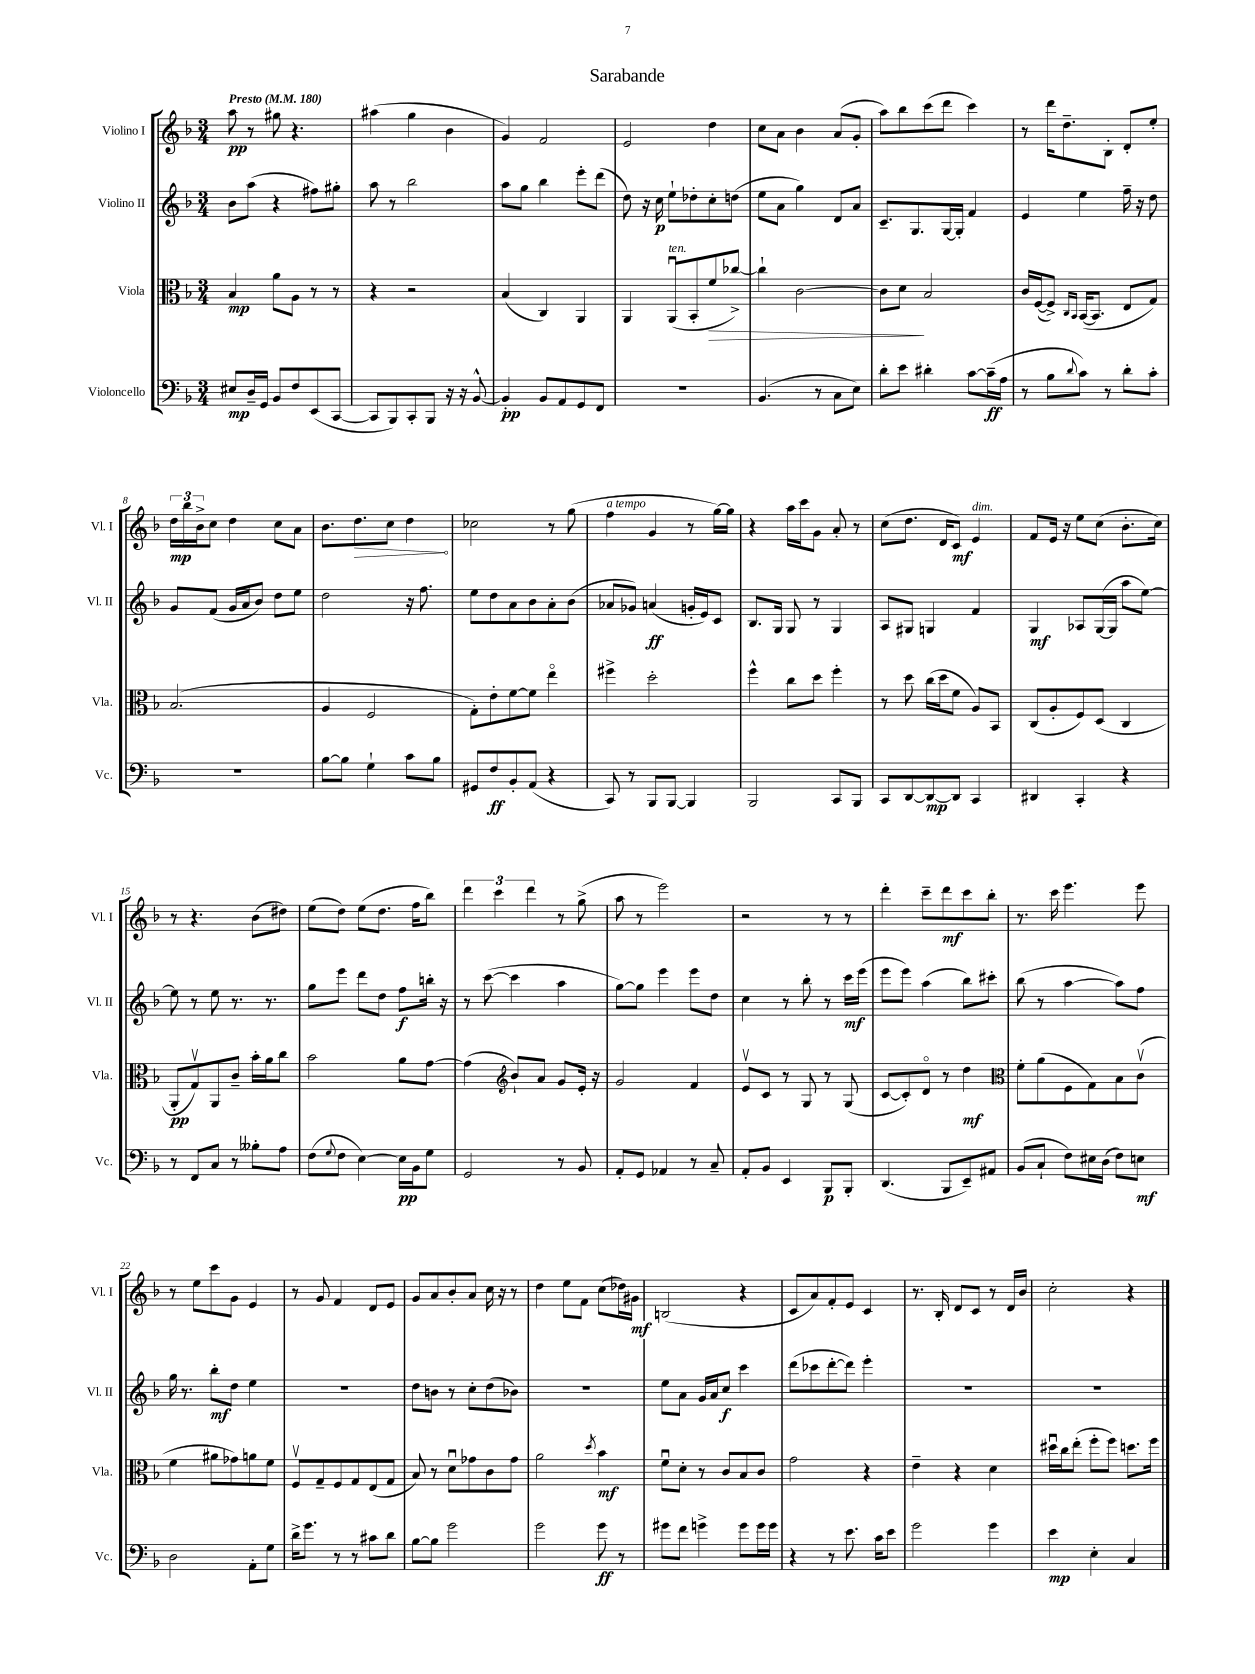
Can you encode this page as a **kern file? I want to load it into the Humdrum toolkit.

**kern	**dynam	**kern	**dynam	**kern	**dynam	**kern	**dynam
*part4	*part4	*part3	*part3	*part2	*part2	*part1	*part1
*staff4	*staff4	*staff3	*staff3	*staff2	*staff2	*staff1	*staff1
*I"Violoncello	*	*I"Viola	*	*I"Violino II	*	*I"Violino I	*
*I'Vc.	*	*I'Vla.	*	*I'Vl. II	*	*I'Vl. I	*
*clefF4	*	*clefC3	*	*clefG2	*	*clefG2	*
*k[b-]	*	*k[b-]	*	*k[b-]	*	*k[b-]	*
*M3/4	*	*M3/4	*	*M3/4	*	*M3/4	*
*MM180	*	*MM180	*	*MM180	*	*MM180	*
=1	=1	=1	=1	=1	=1	=1	=1
!	!	!	!	!	!	!LO:TX:a:B:t=Presto	!
8E#X/L	mp	4B-/	mp	8b-\L	.	8aa\	pp
16D~/L	.	.	.	(8aa\J	.	8r	.
16GG/JJ	.	.	.	.	.	.	.
8BB-/L	.	8a\L	.	4r	.	8gg#X\	.
8F/	.	8A\J	.	.	.	4.r	.
(8EE/	.	8r	.	8ff#X\L)	.	.	.
[8CC/J	.	8r	.	8gg#X'\J	.	.	.
=2	=2	=2	=2	=2	=2	=2	=2
8CC/L]	.	4r	.	8aa\	.	(4aa#X\	.
8BBB-/)	.	.	.	8r	.	.	.
8CC'/	.	2r	.	2bb-\	.	4gg\	.
8BBB-/J	.	.	.	.	.	.	.
16r	.	.	.	.	.	4b-\	.
16r	.	.	.	.	.	.	.
[8BB-^^/	.	.	.	.	.	.	.
=3	=3	=3	=3	=3	=3	=3	=3
4BB-'/]	pp	(4B-/	.	8aa\L	.	4g/)	.
.	.	.	.	8gg\J	.	.	.
8BB-/L	.	4C/)	.	4bb-\	.	2f/	.
8AA/	.	.	.	.	.	.	.
8GG/	.	4AA/	.	8eee'\L	.	.	.
8FF/J	.	.	.	(8ddd\J	.	.	.
=4	=4	=4	=4	=4	=4	=4	=4
2.r	.	4AA/	.	8dd\)	.	2e/	.
.	.	.	.	16r	.	.	.
.	.	.	.	16cc\	p	.	.
!	!	!LO:TX:a:i:t=ten.	!	!	!	!	!
.	.	(8AAu/L	.	8ee`\L	.	.	.
.	.	8BB-'/	.	8dd-X'\	.	.	.
!	!	!	!LO:HP:b	!	!	!	!
.	.	8f/	>	8cc'\	.	4dd\	.
.	.	[8cc-X^/J)	.	(8ddn\J	.	.	.
=5	=5	=5	=5	=5	=5	=5	=5
(4.BB-/	.	4cc-`\]	.	8ee\L	.	8cc\L	.
.	.	.	.	8a\J	.	8a\J	.
.	.	[2c\	.	4gg\)	.	4b-\	.
8r	.	.	.	.	.	.	.
8C\L	.	.	.	8d/L	.	(8a/L	.
8E\J)	.	.	.	8a/J	.	8g'/J	.
=6	=6	=6	=6	=6	=6	=6	=6
8d'\L	.	8c\L]	.	8.c~/L	.	8aa\L)	.
8e\J	.	8d\J	.	.	.	8bb-\	.
.	.	.	.	8.G/	.	.	.
4d#X'\	.	2B-/	]	.	.	(8ccc\	.
.	.	.	.	[16G/L	.	8ddd\J	.
.	.	.	.	16G'/JJ]	.	.	.
[8c\L	.	.	.	4f/	.	4ccc\)	.
(16c~\L]	ff	.	.	.	.	.	.
16A\JJ	.	.	.	.	.	.	.
=7	=7	=7	=7	=7	=7	=7	=7
8r	.	16c/LL	.	4e/	.	8r	.
.	.	([16F/J	.	.	.	.	.
8B-\L	.	8F^/J])	.	.	.	16ddd\KL	.
.	.	.	.	.	.	8.dd~\	.
.	.	16qqC/LL	.	.	.	.	.
8qqd/	.	16qqBB-/JJ	.	.	.	.	.
8c\J)	.	([16BB-/KL	.	4ee\	.	.	.
.	.	8.BB-/J]	.	.	.	.	.
8r	.	.	.	.	.	8B-'\J	.
8d'\L	.	8E/L	.	16ff~\	.	8d'/L	.
.	.	.	.	16r	.	.	.
8c'\J	.	8G/J)	.	8dd\	.	8ee'/J	.
!!LO:LB:g=z
=8	=8	=8	=8	=8	=8	=8	=8
2.r	.	(2.B-/	.	8g/L	.	24dd\LL	mp
.	.	.	.	.	.	24bb-\	.
.	.	.	.	.	.	24b-^\J	.
.	.	.	.	(8f/J	.	8cc\J	.
.	.	.	.	16g/LL	.	4dd\	.
.	.	.	.	16a/J	.	.	.
.	.	.	.	8b-/J)	.	.	.
.	.	.	.	8dd\L	.	8cc\L	.
.	.	.	.	8ee\J	.	8a\J	.
=9	=9	=9	=9	=9	=9	=9	=9
[8B-\L	.	4A/	.	2dd\	.	8.b-\L	.
8B-\J]	.	.	.	.	.	.	.
!	!	!	!	!	!	!	!LO:HP:b
.	.	.	.	.	.	8.dd\	>
4G`\	.	2F/	.	.	.	.	.
.	.	.	.	.	.	8cc\J	.
8c\L	.	.	.	16r	.	4dd\	.
.	.	.	.	8.ff\	.	.	.
8B-\J	.	.	.	.	.	.	.
.	.	.	.	.	.	.	]
=10	=10	=10	=10	=10	=10	=10	=10
8GG#X/L	.	8G'\L)	.	8ee\L	.	2cc-X\	.
8F/	ff	8e'\	.	8dd\	.	.	.
8BB-'/	.	[8f\	.	8a\	.	.	.
(8AA/J	.	8f\J]	.	8b-\	.	.	.
4r	.	4ee\	.	8a'\	.	8r	.
.	.	.	.	(8b-\J	.	(8gg\	.
=11	=11	=11	=11	=11	=11	=11	=11
!	!	!	!	!	!	!LO:TX:a:i:t=a tempo	!
8CC/)	.	4ff#X^\	.	8a-X/L	.	4ff\	.
8r	.	.	.	8g-X/J)	.	.	.
8BBB-/L	.	2dd'\	.	(4an/	ff	4g/	.
[8BBB-/J	.	.	.	.	.	.	.
4BBB-/]	.	.	.	16gn'/LL	.	8r	.
.	.	.	.	16e/J)	.	.	.
.	.	.	.	8c/J	.	[16gg\LL)	.
.	.	.	.	.	.	16gg\JJ]	.
=12	=12	=12	=12	=12	=12	=12	=12
2BBB-/	.	4ff^^\	.	8.B-/L	.	4r	.
.	.	.	.	16G/Jk	.	.	.
.	.	8cc\L	.	8G/	.	16aa\LL	.
.	.	.	.	.	.	16ccc\J	.
.	.	8dd\J	.	8r	.	8g\J	.
8CC/L	.	4ff'\	.	4G/	.	8a'/	.
8BBB-/J	.	.	.	.	.	8r	.
=13	=13	=13	=13	=13	=13	=13	=13
8CC/L	.	8r	.	8A/L	.	(8cc\L	.
[8DD/	.	8dd\	.	8G#X/J	.	8.dd\J	.
8DD/_	mp	(16cc\LL	.	4Gn/	.	.	.
.	.	16dd\J	.	.	.	16d/KL	.
8DD/J]	.	8f\J	.	.	.	8c/J)	mf
!	!	!	!	!	!	!LO:TX:a:i:t=dim.	!
4CC/	.	8A/L)	.	4f/	.	4e/	.
.	.	8BB-/J	.	.	.	.	.
=14	=14	=14	=14	=14	=14	=14	=14
4DD#X/	.	(8C/L	.	4G/	mf	8f/L	.
.	.	8A'/	.	.	.	16e/Jk	.
.	.	.	.	.	.	16r	.
4CC'/	.	8F/)	.	8A-X/L	.	8ee\L	.
.	.	(8D/J	.	([16G/L	.	(8cc\J	.
.	.	.	.	16G/JJ]	.	.	.
4r	.	4C/	.	8aa\L	.	8.b-'\L	.
.	.	.	.	[8ee\J)	.	.	.
.	.	.	.	.	.	16cc\Jk)	.
!!LO:LB:g=z
=15	=15	=15	=15	=15	=15	=15	=15
8r	.	8AA'/L	pp	8ee\]	.	8r	.
8FF/L	.	8Gv/)	.	8r	.	4.r	.
8C/J	.	8AA/	.	8ee\	.	.	.
8r	.	8c~/J	.	8.r	.	.	.
8B--X'\L	.	16b-'\LL	.	.	.	(8b-\L	.
.	.	16a\J	.	8.r	.	.	.
8A\J	.	8cc\J	.	.	.	8dd#X\J)	.
=16	=16	=16	=16	=16	=16	=16	=16
(8F\L	.	2b-\	.	8gg\L	.	(8ee\L	.
8qqG/	.	.	.	.	.	.	.
8F\J	.	.	.	8eee\J	.	8dd\J)	.
[4E\)	.	.	.	8ddd\L	.	(8ee\L	.
.	.	.	.	8dd\J	.	8.dd\J	.
16E\LL]	pp	8a\L	.	8ff\L	f	.	.
16BB-\J	.	.	.	.	.	16ff\KL	.
8G\J	.	[8g\J	.	16bbn'\Jk	.	8bb-\J)	.
.	.	.	.	16r	.	.	.
=17	=17	=17	=17	=17	=17	=17	=17
2GG/	.	(4g\]	.	8r	.	6ddd\	.
.	.	.	.	([8ccc\	.	.	.
.	.	.	.	.	.	6ccc\	.
*	*	*clefG2	*	*	*	*	*
.	.	8b-`/L)	.	4ccc\]	.	.	.
.	.	.	.	.	.	6ddd\	.
.	.	8a/J	.	.	.	.	.
8r	.	8g/L	.	4aa\	.	8r	.
8BB-/	.	16e'/Jk	.	.	.	(8gg^\	.
.	.	16r	.	.	.	.	.
=18	=18	=18	=18	=18	=18	=18	=18
8AA'/L	.	2g/	.	[8gg\L)	.	8aa\	.
8GG/J	.	.	.	8gg\J]	.	8r	.
4AA-X/	.	.	.	4eee\	.	2eee\)	.
8r	.	4f/	.	8eee\L	.	.	.
8C~/	.	.	.	8dd\J	.	.	.
=19	=19	=19	=19	=19	=19	=19	=19
8AA'/L	.	8ev/L	.	4cc\	.	2r	.
8BB-/J	.	8c/J	.	.	.	.	.
4EE/	.	8r	.	8r	.	.	.
.	.	8G/	.	8bb-'\	.	.	.
8BBB-/L	p	8r	.	8r	.	8r	.
8BBB-'/J	.	(8G/	.	16ccc\LL	mf	8r	.
.	.	.	.	(16eee\JJ	.	.	.
=20	=20	=20	=20	=20	=20	=20	=20
(4.DD/	.	[8c/L	.	8eee\L	.	4ddd'\	.
.	.	8c'/])	.	8eee\J)	.	.	.
.	.	8d/J	.	(4aa\	.	8ccc~\L	.
8BBB-/L	.	8r	.	.	.	8ddd\	mf
8EE~/)	.	4dd\	mf	8bb-\L)	.	8ccc\	.
8AA#X/J	.	.	.	8ccc#X'\J	.	8bb-'\J	.
=21	=21	=21	=21	=21	=21	=21	=21
*	*	*clefC3	*	*	*	*	*
(8BB-/L	.	8f'\L	.	(8bb-\	.	8.r	.
8C`/J	.	(8a\	.	8r	.	.	.
.	.	.	.	.	.	16ccc\	.
8F\L)	.	8F\	.	[4aa\	.	4.eee\	.
16E#X\L	.	8G\)	.	.	.	.	.
(16D\JJ	.	.	.	.	.	.	.
8F\L)	.	8B-\	.	8aa\L])	.	.	.
8En\J	mf	(8cv\J	.	8ff\J	.	8eee\	.
!!LO:LB:g=z
=22	=22	=22	=22	=22	=22	=22	=22
2D\	.	4f\	.	16gg\	.	8r	.
.	.	.	.	8.r	.	.	.
.	.	.	.	.	.	8ee\L	.
.	.	8a#X\L	.	8bb-'\L	mf	8ccc\	.
.	.	8g-X\)	.	8dd\J	.	8g\J	.
8AA'\L	.	8an\	.	4ee\	.	4e/	.
8G\J	.	8f\J	.	.	.	.	.
=23	=23	=23	=23	=23	=23	=23	=23
16d^\KL	.	8Fv/L	.	2.r	.	8r	.
8.g\J	.	.	.	.	.	.	.
.	.	8G~/	.	.	.	8g/	.
8r	.	8F/	.	.	.	4f/	.
8r	.	8G/	.	.	.	.	.
8c#X\L	.	(8E/	.	.	.	8d/L	.
8d\J	.	8G/J	.	.	.	8e/J	.
=24	=24	=24	=24	=24	=24	=24	=24
[8B-\L	.	8B-/)	.	8dd\L	.	8g/L	.
8B-\J]	.	8r	.	8bn\J	.	8a/	.
2g\	.	8du\L	.	8r	.	8b-'/	.
.	.	8g-X\	.	8cc'\L	.	8a/J	.
.	.	8c\	.	(8dd\	.	16cc\	.
.	.	.	.	.	.	16r	.
.	.	8g-\J	.	8b-X\J)	.	8r	.
=25	=25	=25	=25	=25	=25	=25	=25
2g\	.	2a\	.	2.r	.	4dd\	.
.	.	.	.	.	.	8ee\L	.
.	.	.	.	.	.	8f\J	.
.	.	8qdd/	.	.	.	.	.
8g\	ff	4b-\	mf	.	.	(8cc\L	.
8r	.	.	.	.	.	16dd-X\L)	.
.	.	.	.	.	.	16g#X\JJ	mf
=26	=26	=26	=26	=26	=26	=26	=26
8g#X\L	.	8fu\L	.	8ee\L	.	(2Bn/	.
8f\J	.	8d'\J	.	8a\J	.	.	.
4gn^\	.	8r	.	16g/LL	.	.	.
.	.	.	.	16a/J	.	.	.
.	.	8c/L	.	8cc/J	f	.	.
8g\L	.	8B-/	.	4ccc\	.	4r	.
16g\L	.	8c/J	.	.	.	.	.
16g\JJ	.	.	.	.	.	.	.
=27	=27	=27	=27	=27	=27	=27	=27
4r	.	2g\	.	(8ddd\L	.	8c/L	.
.	.	.	.	8ccc-X\	.	8a/)	.
8r	.	.	.	[8ddd'\	.	8f'/	.
8.e\	.	.	.	8ddd\J])	.	8e/J	.
.	.	4r	.	4eee'\	.	4c/	.
16c\KL	.	.	.	.	.	.	.
8e\J	.	.	.	.	.	.	.
=28	=28	=28	=28	=28	=28	=28	=28
2g\	.	4e~\	.	2.r	.	8.r	.
.	.	.	.	.	.	16B-'/	.
.	.	4r	.	.	.	8d/L	.
.	.	.	.	.	.	8c/J	.
4g\	.	4d\	.	.	.	8r	.
.	.	.	.	.	.	16d/LL	.
.	.	.	.	.	.	16b-/JJ	.
=29	=29	=29	=29	=29	=29	=29	=29
4e\	mp	16dd#Xu\LL	.	2.r	.	2cc'\	.
.	.	16cc\J	.	.	.	.	.
.	.	(8ee'\J	.	.	.	.	.
4E'\	.	8ff'\L	.	.	.	.	.
.	.	8ff\J)	.	.	.	.	.
4C/	.	8.ddn\L	.	.	.	4r	.
.	.	16ff\Jk	.	.	.	.	.
==	==	==	==	==	==	==	==
*-	*-	*-	*-	*-	*-	*-	*-
